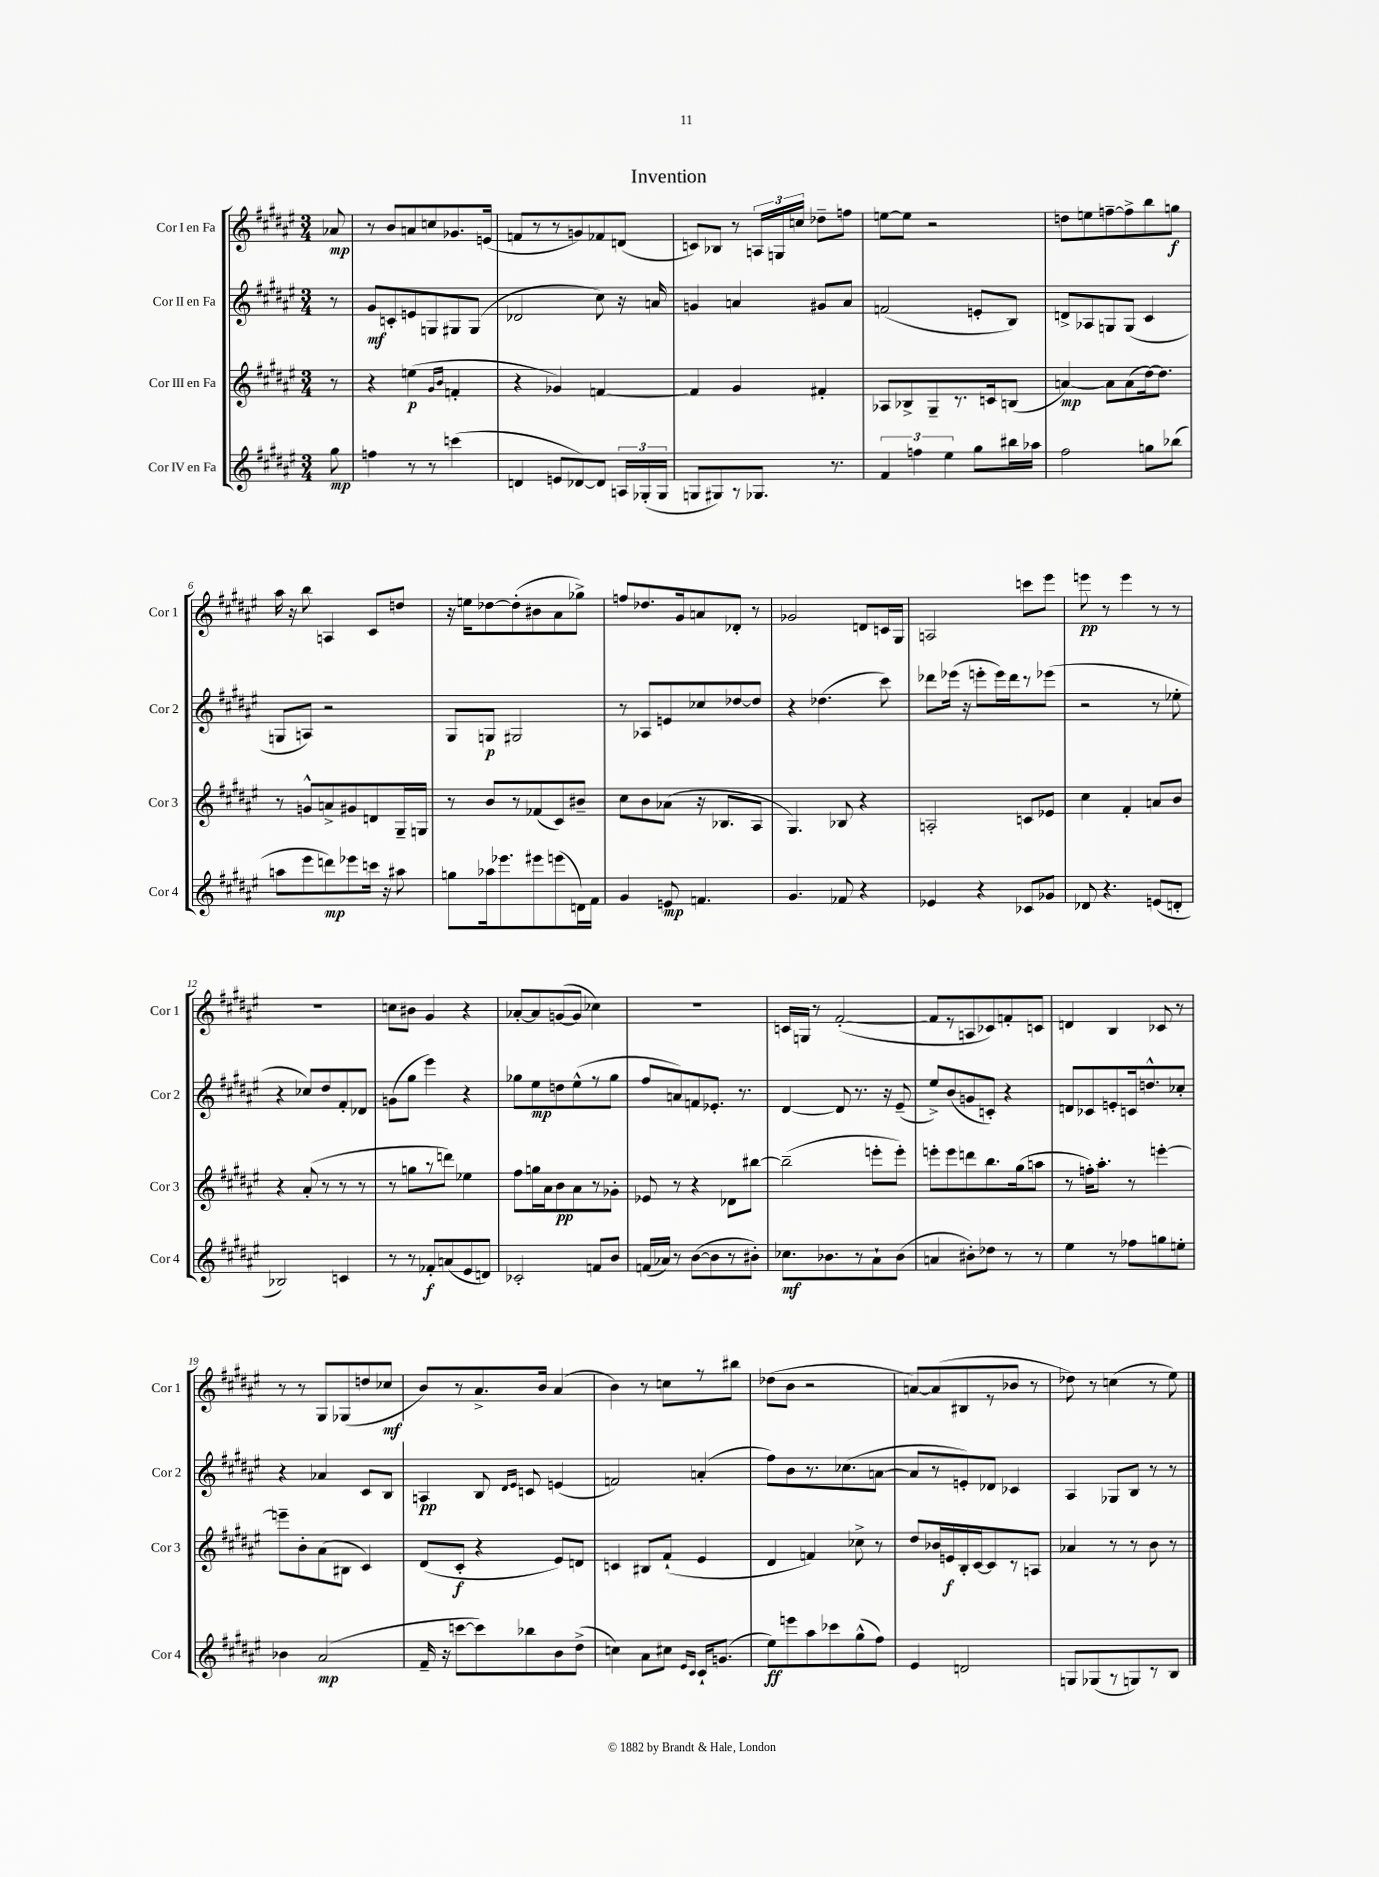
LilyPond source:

\header { title = "Invention" }
<<
\new StaffGroup <<
\new Staff = "s0" \with { instrumentName = "Cor I en Fa" shortInstrumentName = "Cor 1" } {
    \clef treble \key fis \major \numericTimeSignature \time 3/4 \partial 8
    \autoBeamOff aes'8\mp |
    r8 b'8[ a'8 c''8 ges'8. e'16]( |
    f'8[ r8 r8 g'8) fes'8 d'8]( |
    c'8[) bes8] r8 \tuplet 3/2 { a16[ g16 c''16] } des''8[-- f''8] |
    e''8[~ e''8] r2 |
    d''8[ e''8 f''8~-- f''8-> b''8 g''8]\f |
    ais''16 r16 b''8 a4 cis'8[ d''8] |
    r16 e''16[ des''8~ des''8-.( bis'8 ais'8 ges''8]->) |
    f''8[ des''8. gis'16 a'8 des'8]-. r8 |
    ges'2 d'8[ c'16 gis16] |
    a2 c'''8[ eis'''8] |
    e'''8\pp r8 e'''4 r8 r8 |
    R2. |
    c''8[ bis'8] gis'4 r4 |
    aes'8[~-. aes'8 g'8~( g'8] ces''4) |
    R2. |
    c'16[ g16] r8 fis'2~-.( |
    fis'8[ r8 a8 ces'8) f'8-. c'8] |
    d'4 b4 ces'8 r8 |
    r8 r8 gis8[ ges8( d''8 ces''8]\mf |
    b'8[) r8 ais'8.-> b'16] ais'4( |
    b'4) r8 c''8[ r8 bis''8] |
    des''8[( b'8] r2 |
    a'8[~) a'8( bis8 r8 bes'8] r8 |
    des''8) r8 c''4( r8 eis''8) \bar "|." |
}
\new Staff = "s1" \with { instrumentName = "Cor II en Fa" shortInstrumentName = "Cor 2" } {
    \clef treble \key fis \major \numericTimeSignature \time 3/4 \partial 8
    \autoBeamOff r8 |
    gis'8[\mf c'8-. e'8 g8 gis8 gis8]( |
    des'2 cis''8) r16 a'16 |
    g'4 a'4 gis'8[ a'8] |
    f'2( e'8[-. b8]) |
    d'8[-> aes8 g8 g8]( cis'4 |
    g8[ a8]) r2 |
    gis8[ g8]\p gis2 |
    r8 aes8[ e'8 ces''8 des''8~ des''8] |
    r4 des''4.( cis'''8) |
    des'''8[ ees'''16]( r16 e'''8[-. e'''16) des'''16 r8 ees'''8]( |
    r2 r8 ees''8-. |
    r4 ces''8[) dis''8 fis'8-. des'8] |
    g'8[( gis''8] eis'''4) r4 |
    ges''8[ eis''8\mp d''8 eis''8-^( r8 ges''8] |
    fis''8[ a'8) f'8 ees'8.]-. r8. |
    dis'4~ dis'8 r8. r16 eis'8--( |
    eis''8[->) b'8( g'8 c'8]-.) r4 |
    d'8[ ces'8 e'8-. c'16 d''8.-^ ces''8]-. |
    r4 aes'4 cis'8[ b8] |
    a4\pp b8 \grace { dis'16[ eis'16] } c'8 e'4( |
    f'2) a'4-.( |
    fis''8[) b'8 r8. ces''8.( a'8]~ |
    a'8[ r8 e'8-.) des'8] ces'4 |
    ais4 ges8[ b8] r8 r8 \bar "|." |
}
\new Staff = "s2" \with { instrumentName = "Cor III en Fa" shortInstrumentName = "Cor 3" } {
    \clef treble \key fis \major \numericTimeSignature \time 3/4 \partial 8
    \autoBeamOff r8 |
    r4 e''4\p( \grace { gis'16[ b'16] } f'4-. |
    r4 ges'4) f'4~ |
    f'4 gis'4 fis'4-. |
    aes8[ bes8-> gis8-- r8. c'16 b8]( |
    a'4~\mp) a'8[ a'8( dis''16~) dis''8.] |
    r8 g'8[-^ a'8-> gis'8 d'8 gis16-- g16] |
    r8 b'8[ r8 fes'8( cis'8) bis'8]-- |
    cis''8[ b'8 aes'8]( r16 bes8.[ ais8] |
    gis4.) bes8 r4 |
    a2-. c'8[ ees'8] |
    cis''4 fis'4-. a'8[ b'8] |
    r4 ais'8-.( r8 r8 r8 |
    r8 g''8[ r8 d'''8]) ees''4 |
    fis''8[ g''16 ais'16 b'8\pp ais'8 r8 ges'8]-. |
    ees'8 r8 r4 des'8[ bis''8]~ |
    bis''2--( e'''8[-. e'''8]-.) |
    e'''8[-. e'''8 d'''8 b''8. gis''16( a''8] |
    r8 f''16[-.) ais''8.]-. r8 e'''4~-. |
    e'''8[-- b'8-. ais'8( bis8] cis'4) |
    dis'8[( cis'8]-.\f r4 eis'8[) d'8] |
    c'4 bis8[ fis'8]-!( eis'4 |
    dis'4 f'4) ces''8-> r8 |
    dis''8[ bes'16 e'16\f b16-. cis'16~ cis'8 r8 a8] |
    aes'4 r8 r8 b'8 r8 \bar "|." |
}
\new Staff = "s3" \with { instrumentName = "Cor IV en Fa" shortInstrumentName = "Cor 4" } {
    \clef treble \key fis \major \numericTimeSignature \time 3/4 \partial 8
    \autoBeamOff gis''8\mp |
    f''4 r8 r8 c'''4( |
    d'4 e'8[ des'8~) des'8] \tuplet 3/2 { a16[ ges16-.( ges16] } |
    g8[ gis8) r8 ges8.] r8. |
    \tuplet 3/2 { fis'4 f''4 eis''4 } gis''8[ bis''16 aes''16] |
    fis''2 g''8[ bes''8]( |
    a''8[ eis'''8 d'''8\mp) ees'''8 c'''16] r16 ais''8 |
    g''8[ aes''16 ees'''8. eis'''8 e'''8( d'16) fis'16] |
    gis'4 e'8\mp f'4. |
    gis'4. fes'8 r4 |
    ees'4 r4 ces'8[ ges'8] |
    des'8 r4. e'8[( d'8]-. |
    bes2) c'4 |
    r8 r8 fes'8[-.\f a'8( eis'8 d'8]) |
    ces'2-. f'8[ b'8] |
    f'16[( aes'16]) r8 b'8[~( b'8 r8 bis'8]-.) |
    ces''8.[\mf bes'8. r8 ais'8-! bes'8]( |
    a'4 bis'8[-.) des''8] r8 r8 |
    eis''4 r8 fes''8[ g''8 e''8]-. |
    bes'4 ais'2\mp( |
    fis'16-- r16 c'''8[~ c'''8) bes''8 b'8 dis''8]->( |
    c''4) ais'8[ cis''8] \grace { eis'16[ cis'16] } cis'16[-! g'8.]( |
    eis''8[\ff) e'''8 ais''8 ces'''8 gis''8-^( fis''8]) |
    eis'4 d'2 |
    g8[ ges8( r8 g8) r8 b8] \bar "|." |
}
>>
>>
